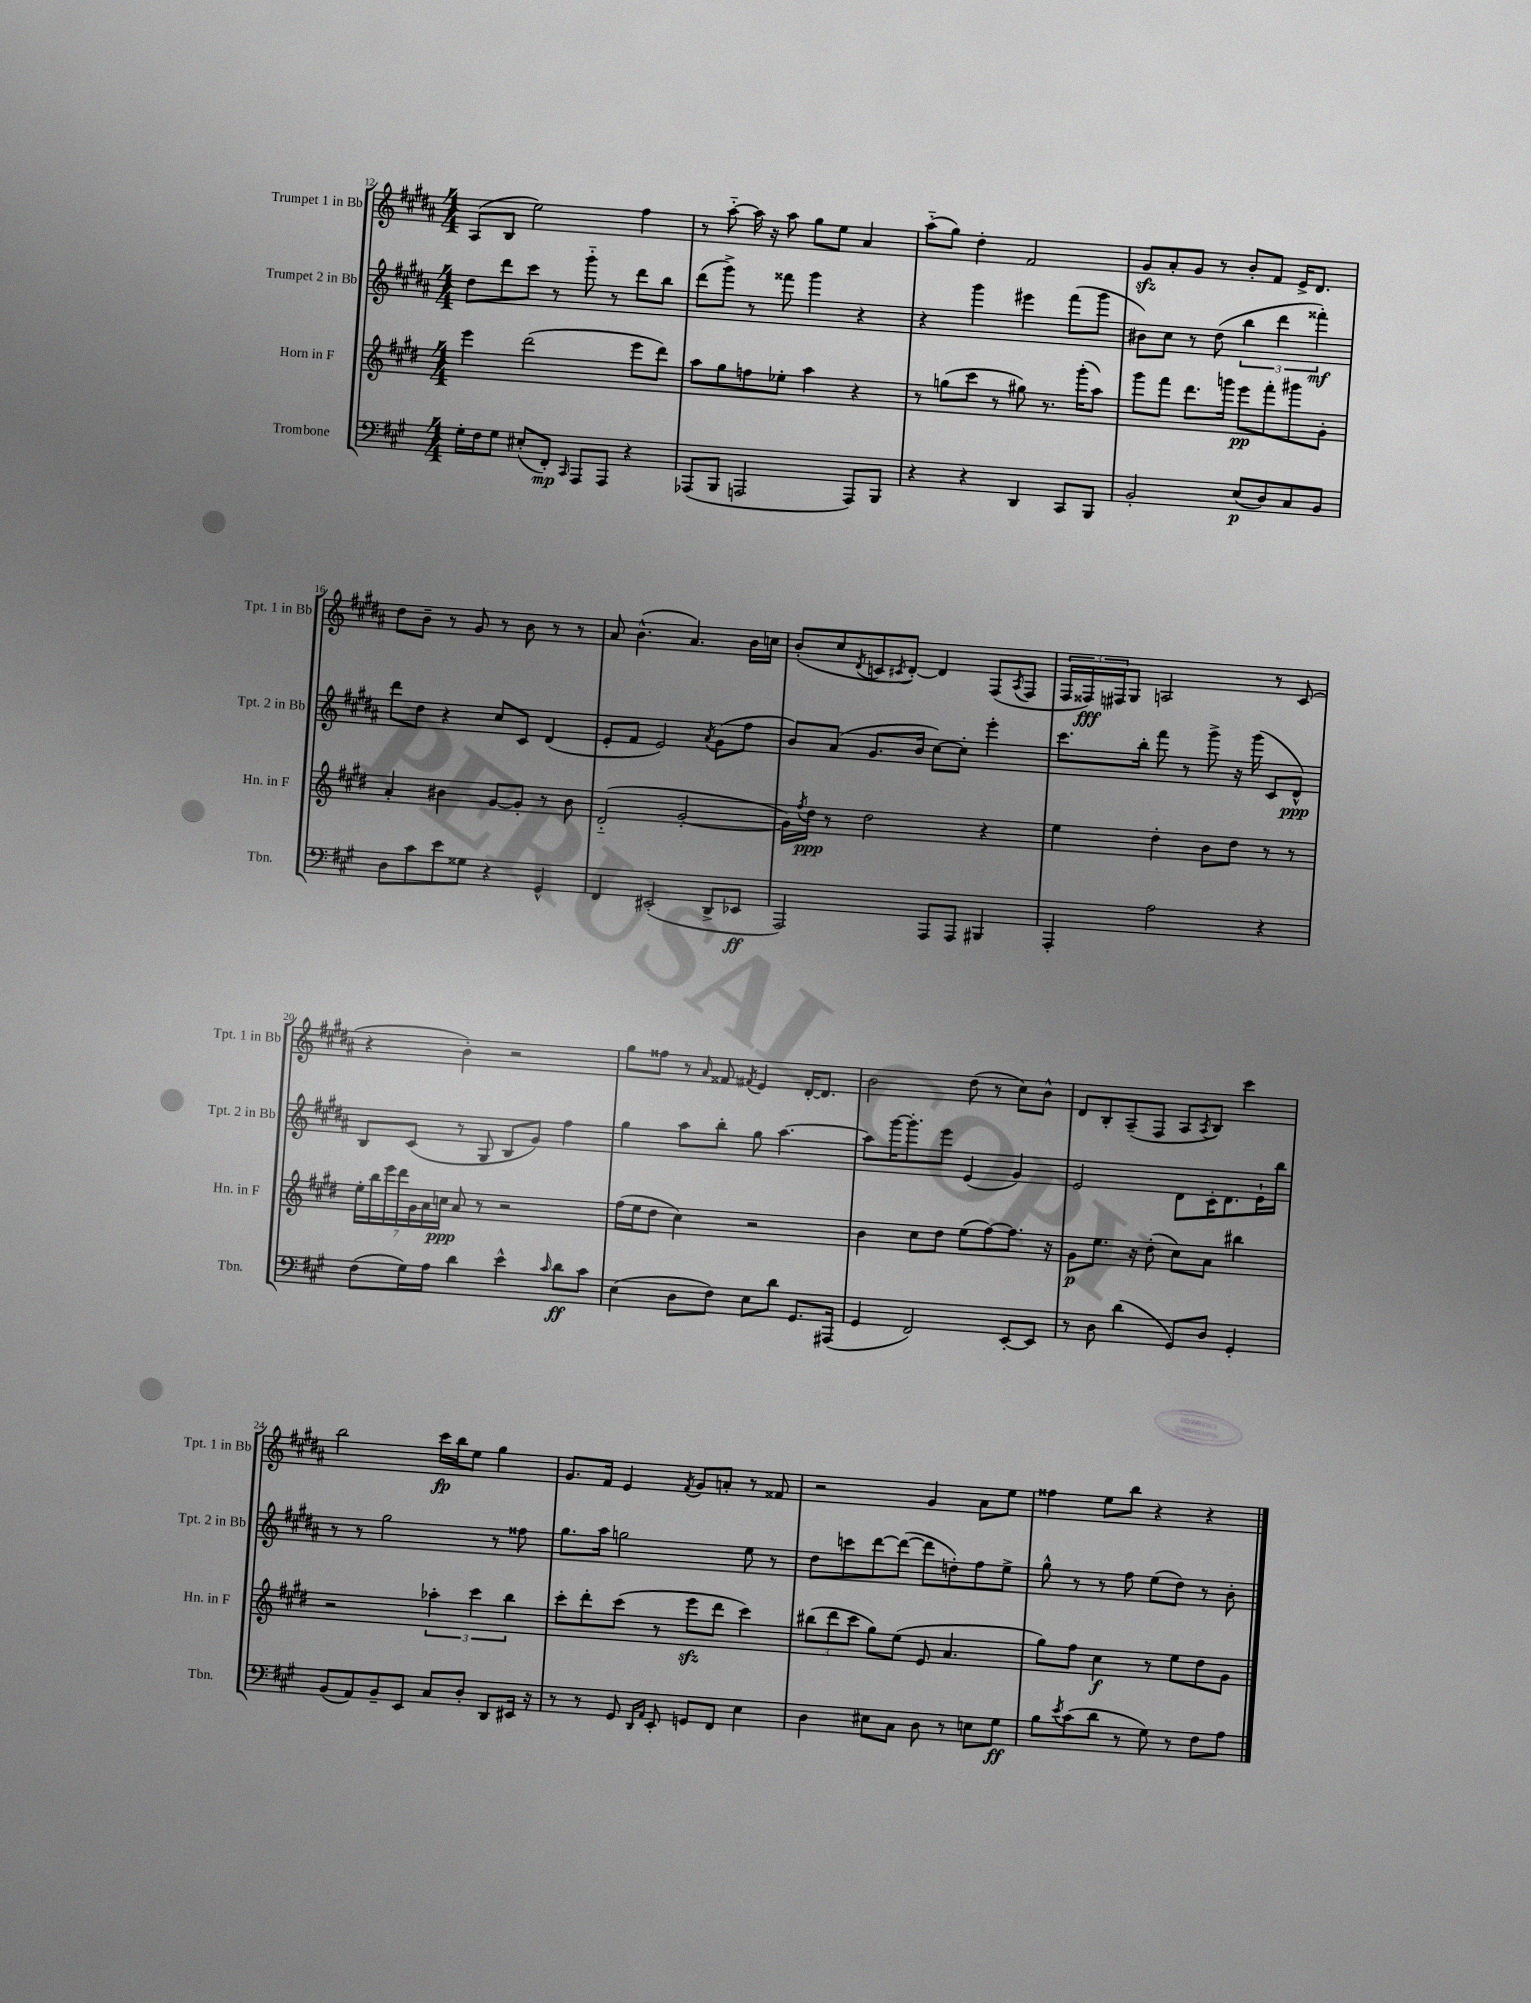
<<
\new StaffGroup <<
\new Staff = "s0" \with { instrumentName = "Trumpet 1 in Bb" shortInstrumentName = "Tpt. 1 in Bb" } {
    \clef treble \key b \major \numericTimeSignature \time 4/4
    ais8( b8 e''2) fis''4 |
    r8 ais''8~-_ ais''16 r16 ais''8 gis''8 e''8 ais'4 |
    ais''8-_( gis''8) dis''4-. fis'2 |
    gis'8\sfz ais'8-. gis'8 r8 b'8-. fis'8 e'16-> dis'8. |
    dis''8 b'8-- r8 gis'8 r8 b'8 r8 r8 |
    ais'8 b'4.-^( ais'4.) b'16 c''16 |
    b'8-.( cis''8 \acciaccatura { dis'8 } c'8 \acciaccatura { cis'8 } dis'8~-.) dis'4 fis8( \acciaccatura { ais8 } fis8 |
    \tuplet 3/2 { fis16 fisis16\fff) fis16 } gis8 a2 r8 cis'8( |
    r4 b'4-.) r2 |
    gis''8 fisis''8 r8 \grace { ais'16 } fisis'8 \acciaccatura { fis'8 } e'4 dis'16~-. dis'8. |
    b'2 dis''8( r8 cis''8) b'8-^ |
    dis'8 b8-. ais8--( fis8 ais8 \acciaccatura { ais8 } b8) cis'''4 |
    b''2 cis'''16\fp b''16 e''8 gis''4 |
    gis'8. fis'16 e'4 \acciaccatura { fis'8 } gis'8 a'8-. r8 fisis'8 |
    r2 gis'4 ais'8 e''8 |
    fisis''4 e''8 b''8 r4 r4 \bar "|." |
}
\new Staff = "s1" \with { instrumentName = "Trumpet 2 in Bb" shortInstrumentName = "Tpt. 2 in Bb" } {
    \clef treble \key b \major \numericTimeSignature \time 4/4
    dis''8 dis'''8 cis'''8 r8 gis'''8-_ r8 dis'''8 b''8 |
    dis'''8( gis'''8->) r8 fisis'''8 gis'''4 r4 |
    r4 gis'''4 eis'''4 fis'''8( gis'''8 |
    bis'8) cis''8 r8 dis''8( \tuplet 3/2 { b''4 dis'''4 fisis'''4-.\mf) } |
    dis'''8 dis''8 r4 cis''8 cis'8 dis'4( |
    e'8-. fis'8 e'2) \acciaccatura { ais'8 } gis'8( fis''8 |
    b'8) ais'8( gis'8. b'16 cis''8~) cis''8-. e'''4-. |
    cis'''8. b''16-. fis'''8 r8 gis'''8-> r16 gis'''16( cis'8 dis'8-^\ppp) |
    b8 cis'8( r8 gis8 b8 gis'8) fis''4 |
    gis''4 ais''8 b''8-. gis''8 ais''4.~ |
    ais''8 gis'''16~ gis'''8.-. e'''8 e'4( gis'4) |
    e'2 dis'8 cis'16-. dis'8. e'16-! b''16 |
    r8 r8 gis''2 r8 fisis''8 |
    gis''8. ais''16 g''2 e''8 r8 |
    dis''8 c'''8 dis'''8~ dis'''8~( dis'''8 d''8-.) fis''8 e''8-> |
    gis''8-^ r8 r8 fis''8 e''8( dis''8) r8 b'8-. \bar "|." |
}
\new Staff = "s2" \with { instrumentName = "Horn in F" shortInstrumentName = "Hn. in F" } {
    \clef treble \key e \major \numericTimeSignature \time 4/4
    e'''4 dis'''2( e'''8 dis'''8) |
    a''8 gis''8 f''8 ees''8-. a''4 r4 |
    r8 g''8( cis'''8 r8 gis''8) r8. gis'''16-.( a''8) |
    gis'''8 fis'''8 dis'''8. g'''16 e'''8\pp fis'''8-. gis'''8 gis'8-. |
    a'4-. bis'4 gis'8~ gis'8-. r8 bis'8 |
    dis'2-_( gis'2~-. |
    gis'16) \acciaccatura { fis''8 } dis''16\ppp r8 dis''2 r4 |
    e''4 dis''4-. b'8 dis''8 r8 r8 |
    \tuplet 7/4 { e''16-. b''16 e'''16 dis'''16 gis'16 a'16 c''16\ppp } a'8 r8 r2 |
    fis''16( e''16 dis''8 cis''4) r2 |
    b'4 cis''8 dis''8 e''8( fis''8~) fis''8. r16 |
    gis'8\p e''8. r16 dis''8-.( cis''8) a'8 bis''4 |
    r2 \tuplet 3/2 { aes''4-. cis'''4 b''4 } |
    cis'''8-. dis'''8-. cis'''8( r8 e'''8\sfz dis'''8 cis'''4) |
    \tuplet 3/2 { bis''8( dis'''8 cis'''8 } gis''8) e''8( e'8 a'4. |
    gis''8) fis''8 cis''4\f r8 e''8 dis''8 gis'8 \bar "|." |
}
\new Staff = "s3" \with { instrumentName = "Trombone" shortInstrumentName = "Tbn." } {
    \clef bass \key a \major \numericTimeSignature \time 4/4
    gis16-. fis16 gis8 eis8-.( fis,8-.\mp) \grace { cis,16 } a,,8 a,,8 r4 |
    aes,,8( b,,8 a,,2 a,,8) b,,8 |
    r4 r4 d,4 cis,8 b,,8 |
    b,2-. e8\p( d8) cis8 b,8 |
    d8 cis'8 e'8 gisis8 r4 gis,4-^ |
    fis,4 eis,2-.( d,8-> ees,8\ff |
    a,,2) a,,8 a,,8 bis,,4 |
    a,,4-. a2 r4 |
    fis8( gis16) a16 d'4 e'4-^ \grace { cis'16 } d'8\ff cis'8 |
    e4( d8 fis8) e8 d'8 gis,8. ais,,16( |
    gis,4 fis,2) e,8~-. e,8 |
    r8 d8 d'4( gis,8) d8 gis,4-. |
    b,8( a,8) b,8-- e,8 cis8 d8-. d,8 eis,16 r16 |
    r8 r8 gis,8 \grace { d,16 a,16 } e,8-. g,8 fis,8 e4 |
    d4 eis8 cis8 d8 r8 e8 gis8\ff |
    b8 \acciaccatura { e'8 } cis'8( d'8 r8 gis8) r8 fis8 a8 \bar "|." |
}
>>
>>
\layout { \context { \Score currentBarNumber = #12 } }
